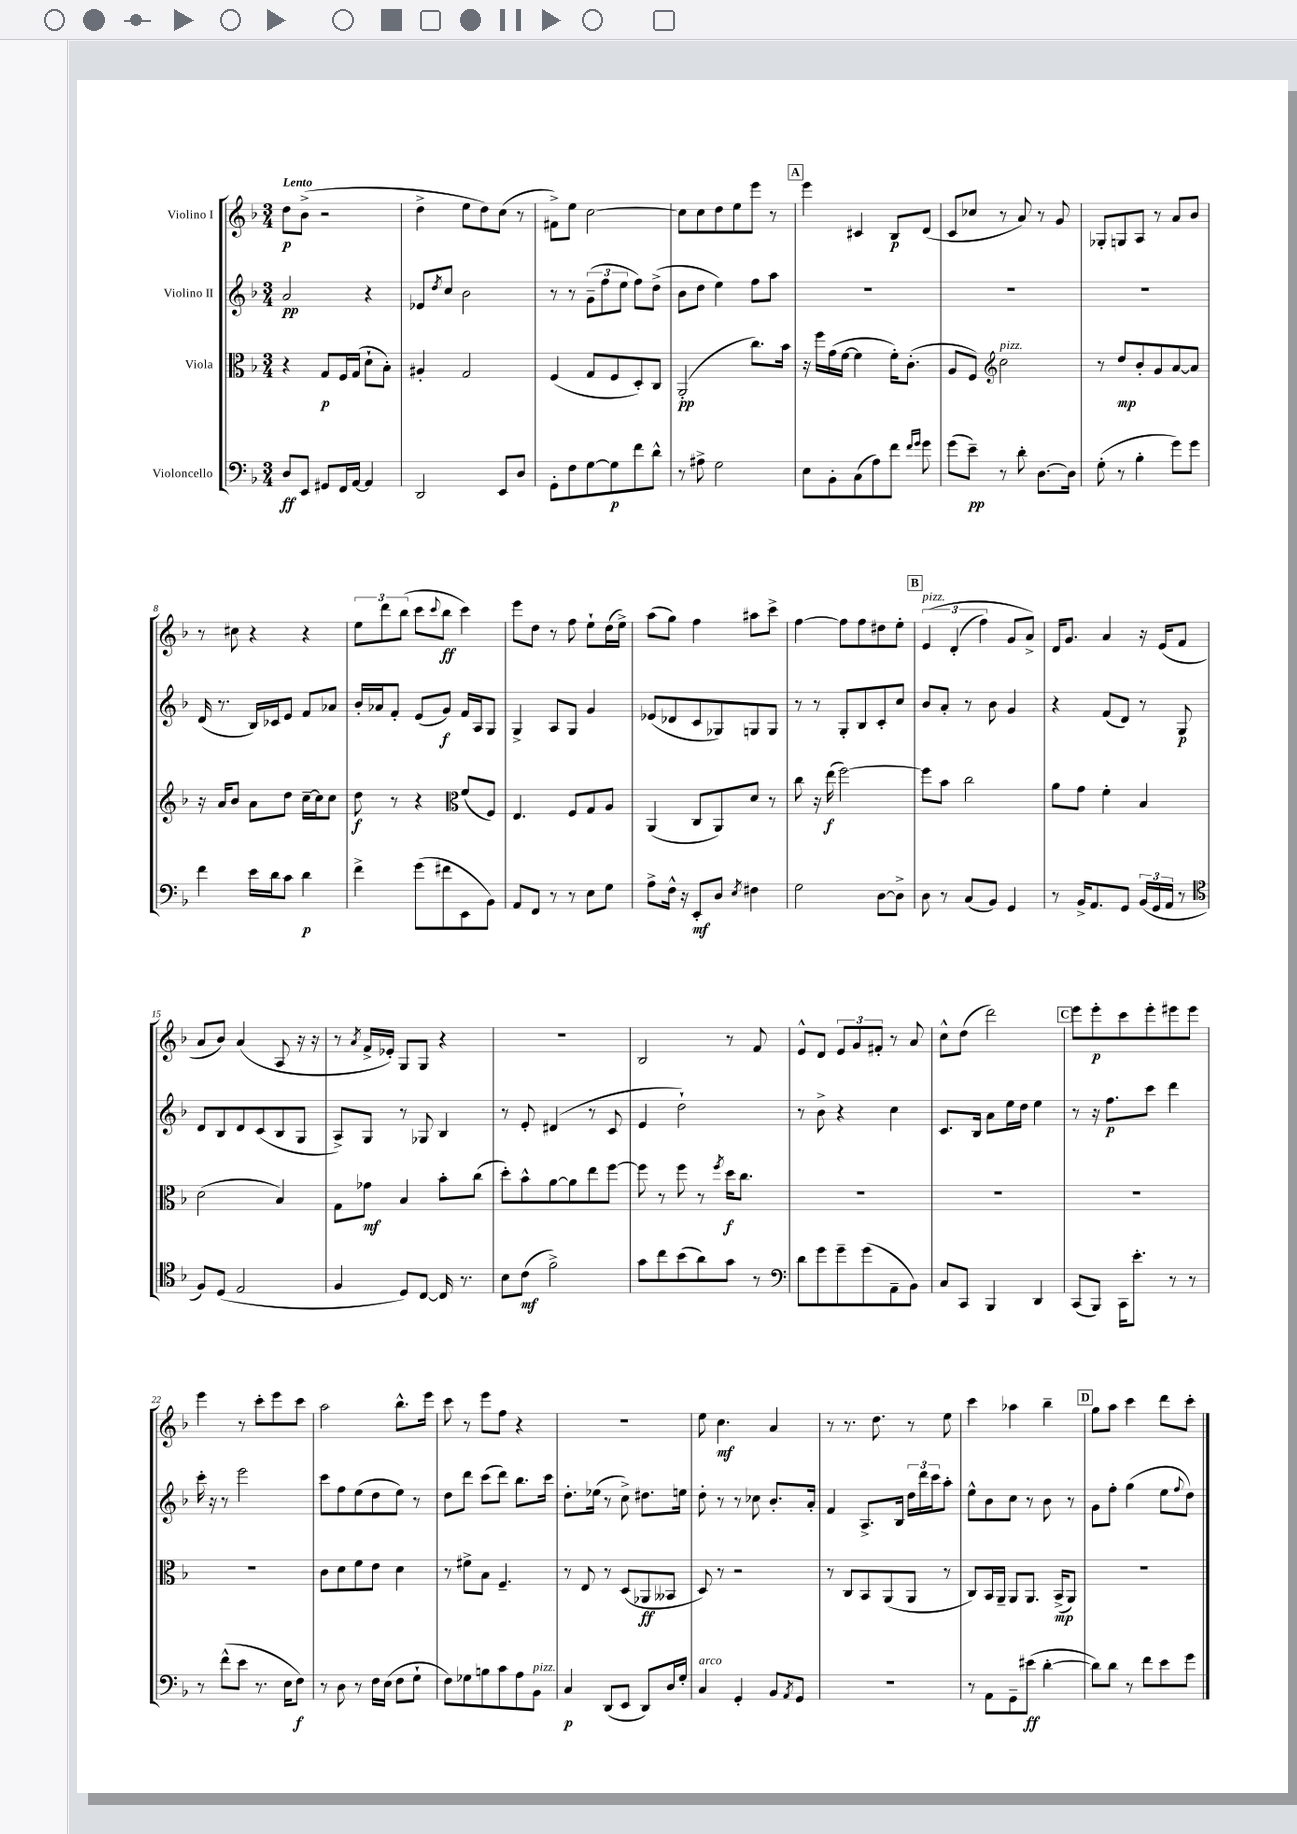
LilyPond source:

<<
\new StaffGroup <<
\new Staff = "s0" \with { instrumentName = "Violino I" } {
    \clef treble \key f \major \numericTimeSignature \time 3/4 \tempo "Lento"
    d''8\p bes'8->( r2 |
    d''4-> e''8 d''8) c''8( r8 |
    fis'8->) e''8 c''2~ |
    c''8 c''8 d''8 e''8 e'''8 r8 |
    \mark \markup { \box "A" } e'''4 cis'4 bes8\p d'8( |
    c'8 ces''8 r8 a'8) r8 g'8 |
    ges8-. g8 a8 r8 a'8 bes'8 |
    r8 cis''8 r4 r4 |
    \tuplet 3/2 { e''8 d'''8 bes''8( } c'''8 \appoggiatura { c'''8 } bes''8\ff c'''4) |
    e'''8 d''8 r8 f''8 e''8-! d''16( e''16->) |
    a''8( g''8) f''4 ais''8 c'''8-> |
    f''4~ f''8 f''8 dis''8 e''8-. |
    \mark \markup { \box "B" } \tuplet 3/2 { e'4^\markup { \italic "pizz." }\( d'4-.( f''4) } g'8 a'8->\) |
    d'16 g'8. a'4 r16 e'16( f'8 |
    a'8 bes'8) a'4( a8 r16 r16 |
    r8 \acciaccatura { a'8 } f'16-> ees'16-.) g8 g8 r4 |
    R2. |
    bes2 r8 f'8 |
    e'8-^ d'8 \tuplet 3/2 { e'8 g'8 fis'8-. } r8 a'8 |
    c''8-^ d''8( d'''2) |
    \mark \markup { \box "C" } e'''8 e'''8-.\p c'''8 e'''8-. eis'''8 eis'''8 |
    e'''4 r8 c'''8-. e'''8 c'''8 |
    a''2 bes''8.-^ e'''16 |
    c'''8 r8 e'''8 f''8 r4 |
    R2. |
    e''8 c''4.\mf a'4 |
    r8 r8. d''8. r8 e''8 |
    c'''4 aes''4 bes''4-- |
    \mark \markup { \box "D" } g''8 a''8 c'''4 d'''8 c'''8-. \bar "|." |
}
\new Staff = "s1" \with { instrumentName = "Violino II" } {
    \clef treble \key f \major \numericTimeSignature \time 3/4
    a'2\pp r4 |
    ees'8 \acciaccatura { d''8 } c''8 bes'2 |
    r8 r8 \tuplet 3/2 { g'8--( f''8 e''8 } f''8) d''8->( |
    bes'8 d''8 e''4) f''8 a''8 |
    \mark \markup { \box "A" } R2. |
    R2. |
    R2. |
    d'16( r8. bes16) ces'16 e'8 f'8 aes'8 |
    bes'16-. aes'16 f'8-. e'8( g'8\f) f'16 a16 g8 |
    g4-> a8 g8 g'4 |
    ees'8( des'8 c'8 ges8) g8 g8 |
    r8 r8 g8-. bes8 c'8-. c''8 |
    \mark \markup { \box "B" } bes'8 a'8-. r8 bes'8 g'4 |
    r4 f'8( d'8) r8 g8\p |
    d'8 bes8 d'8 c'8( bes8 g8 |
    a8->) g8 r8 ges8 bes4 |
    r8 e'8-. dis'4( r8 c'8 |
    e'4 d''2-!) |
    r8 bes'8-> r4 c''4 |
    c'8. bes16 a'8 e''16 d''16 e''4 |
    \mark \markup { \box "C" } r8 r16 f''8.\p c'''8 d'''4 |
    c'''16-. r16 r8 e'''2 |
    c'''8 f''8 e''8( d''8 e''8) r8 |
    d''8 d'''8 c'''8( d'''8) bes''8. c'''16 |
    d''8.-. ees''16( r8 c''8->) dis''8. e''16 |
    d''8-. r8 r8 ces''8 bes'8.-. a'16-. |
    f'4 a8.-> bes16 \tuplet 3/2 { d''16 d'''16 c'''16 } a''8-. |
    e''8-^ bes'8 c''8 r8 bes'8 r8 |
    \mark \markup { \box "D" } g'8 f''8-. g''4( e''8 \appoggiatura { f''8 } d''8) \bar "|." |
}
\new Staff = "s2" \with { instrumentName = "Viola" } {
    \clef alto \key f \major \numericTimeSignature \time 3/4
    r4 g8\p f16 g16( d'8-! bes8-.) |
    ais4-. g2 |
    f4( g8 f8 d8-.) c8 |
    a,2-.\pp( c''8.) bes'16 |
    \mark \markup { \box "A" } r16 f''16 g'16( f'16~ f'4 f'16-.) c'8.-.( |
    a8 f8) \clef treble c''2^\markup { \italic "pizz." } |
    r8 d''8\mp bes'8-. g'8 a'8~ a'8 |
    r16 a'16 bes'8 a'8 d''8 c''16~-- c''16 c''8 |
    d''8\f r8 r4 \clef alto f'8( f8) |
    e4. f8 g8 a8 |
    a,4( c8 a,8) d'8 r8 |
    c''8 r16 e''16\f( f''2~) |
    \mark \markup { \box "B" } f''8 bes'8 c''2 |
    a'8 g'8 f'4-. bes4 |
    d'2( bes4) |
    g8 ges'8\mf bes4 bes'8-. c''8( |
    d''8-.) bes'8-^ a'8~ a'8 e''8 f''8~ |
    f''8 r8 f''8 r8 \acciaccatura { f''8 } d''16\f c''8. |
    R2. |
    R2. |
    \mark \markup { \box "C" } R2. |
    R2. |
    c'8 d'8 f'8 e'8 d'4 |
    r8 fis'8-> bes8 f4.-- |
    r8 e8 r8 d8( aes,8\ff beses,8 |
    d8) r8 r2 |
    r8 c8 bes,8 a,8( a,8 r8 |
    c8) bes,16 a,16-- a,8 a,8. bes,16->\mp( a,8) |
    \mark \markup { \box "D" } R2. \bar "|." |
}
\new Staff = "s3" \with { instrumentName = "Violoncello" } {
    \clef bass \key f \major \numericTimeSignature \time 3/4
    d8\ff e,8 gis,8 f,16 a,16~ a,4 |
    d,2 e,8 d8 |
    g,8-. f8 g8~ g8\p f'8 d'8-^ |
    r8 ais8-> g2 |
    \mark \markup { \box "A" } e8 bes,8-. c8( a8) f'8 \grace { f'16 g'16 } g'8 |
    g'8( e'8--\pp) r8 d'8-. d8.~ d16 |
    g8-.( r8 bes4-. g'8) g'8 |
    f'4 e'16 d'16 c'8 d'4\p |
    f'4-> g'8( fis'8 e,8 bes,8) |
    a,8 f,8 r8 r8 e8 g8 |
    a8-> f16-^ r16 e,8-.\mf d8 \acciaccatura { e8 } fis4 |
    g2 d8~ d8-> |
    \mark \markup { \box "B" } d8 r8 c8( bes,8) g,4 |
    r8 bes,16-> a,8. g,8 \tuplet 3/2 { bes,16( g,16 a,16 } r8 |
    \clef tenor f8) d8( e2 |
    f4 d8) c8~ c16 r8. |
    bes8 c'8\mf( f'2->) |
    g'8 c''8 bes'8( a'8) g'8 r8 |
    \clef bass d'8 g'8 g'8-- g'8( a,8-- bes,8) |
    c8 c,8 bes,,4 d,4 |
    \mark \markup { \box "C" } c,8( bes,,8) c,16 e'8.-. r8 r8 |
    r8 f'8-^( e'8 r8. e16 f8\f) |
    r8 d8 r8 f16 e16( f8 g8-! |
    f8) ges8 b8 c'8 a8 bes,8^\markup { \italic "pizz." } |
    c4\p d,8( e,8 d,8) d16 g16-. |
    c4^\markup { \italic "arco" } g,4-. bes,8 \acciaccatura { a,8 } g,8 |
    R2. |
    r8 a,8 g,8-- eis'8\ff( d'4~-. |
    \mark \markup { \box "D" } d'8) d'8 r8 f'8 e'8 g'8 \bar "|." |
}
>>
>>
